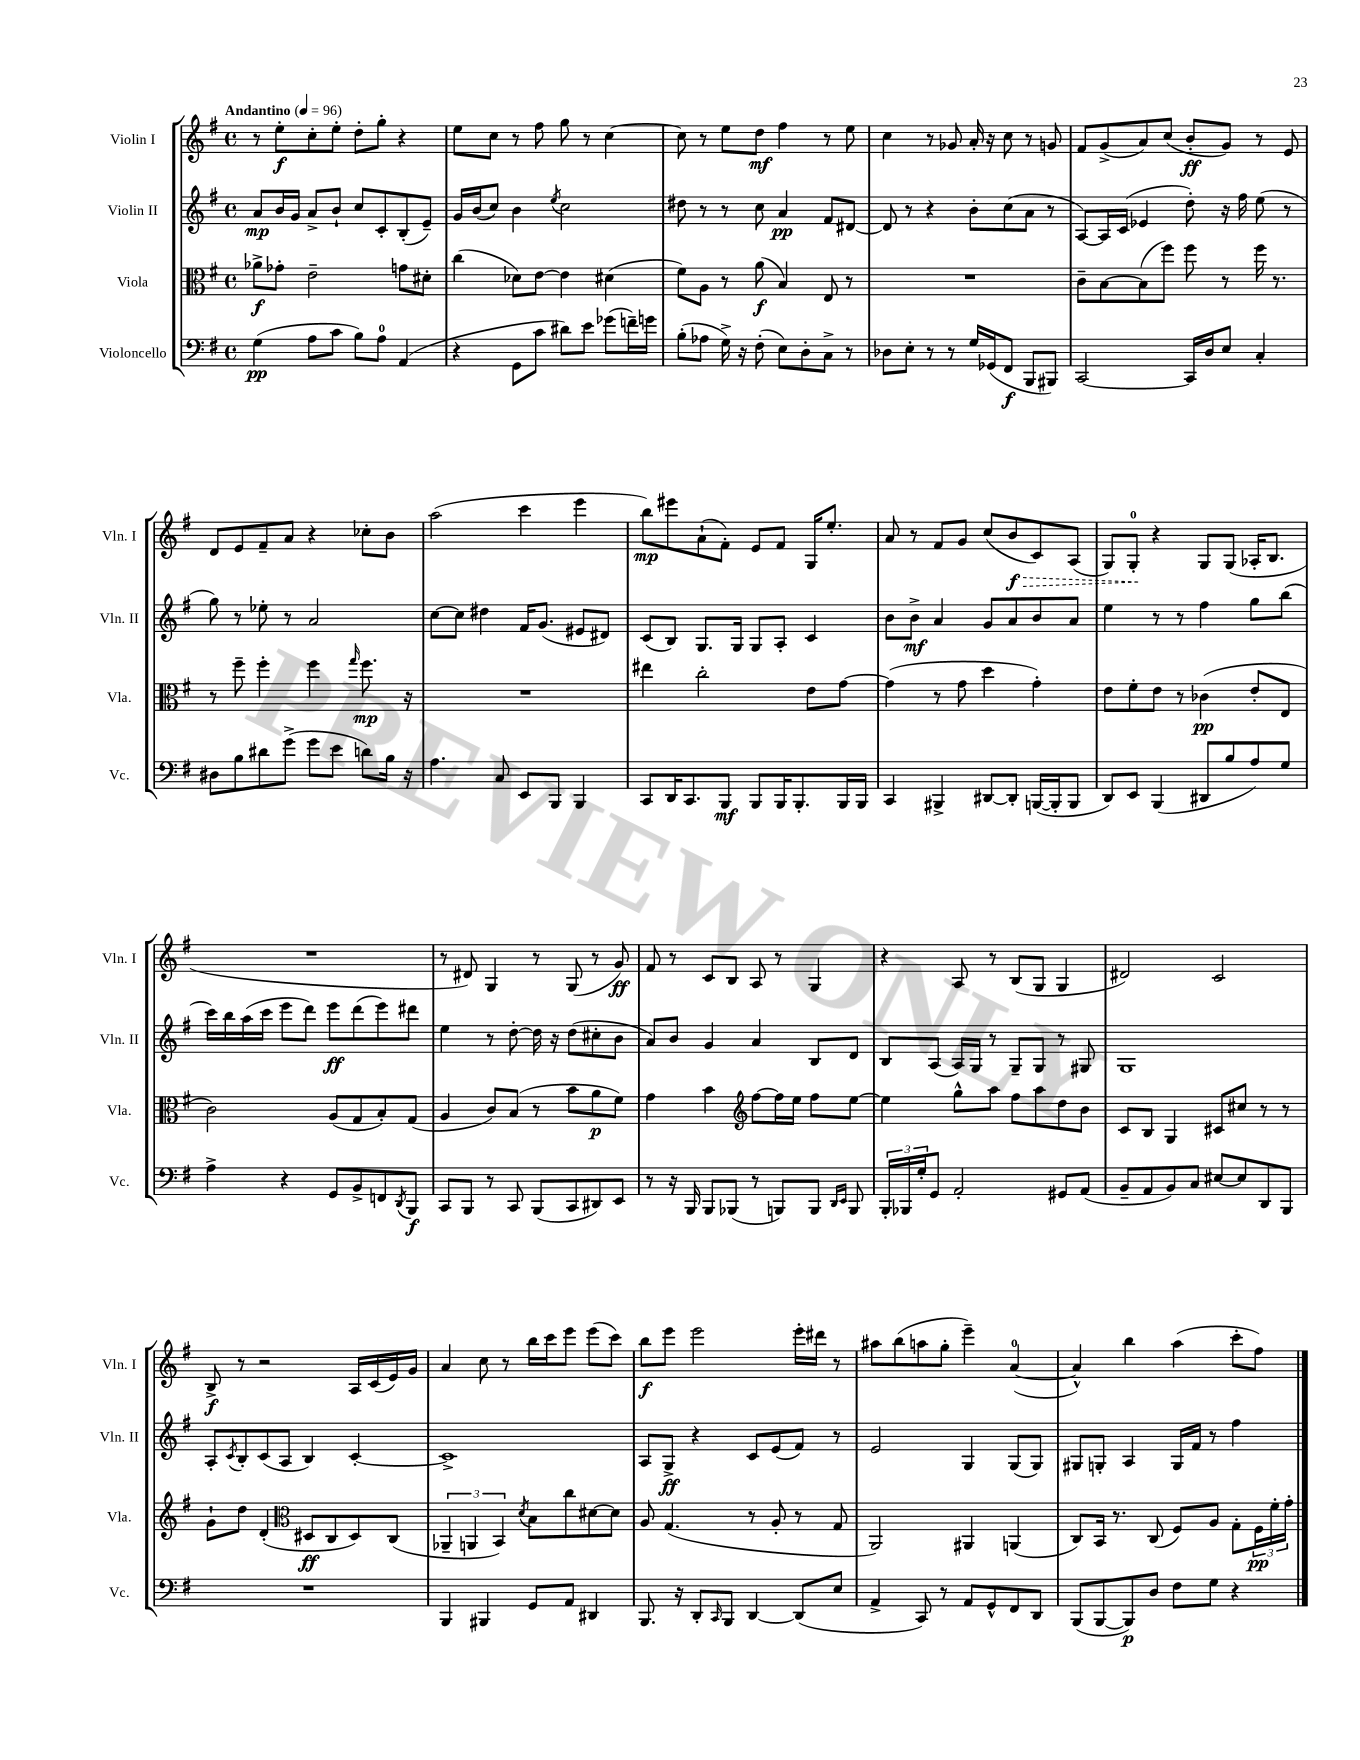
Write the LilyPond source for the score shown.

<<
\new StaffGroup <<
\new Staff = "s0" \with { instrumentName = "Violin I" shortInstrumentName = "Vln. I" } {
    \clef treble \key g \major \defaultTimeSignature \time 4/4 \tempo "Andantino" 4 = 96
    r8 e''8-.\f c''8-. e''8-. d''8-. g''8-. r4 |
    e''8 c''8 r8 fis''8 g''8 r8 c''4~ |
    c''8 r8 e''8 d''8\mf fis''4 r8 e''8 |
    c''4 r8 ges'8 a'16-. r16 c''8 r8 g'8 |
    fis'8 g'8->( a'8) c''8( b'8-.\ff g'8) r8 e'8 |
    d'8 e'8 fis'8-- a'8 r4 ces''8-. b'8 |
    a''2( c'''4 e'''4 |
    b''8\mp) eis'''8 a'8-!( fis'8-.) e'8 fis'8 g16 e''8.-. |
    a'8 r8 fis'8 g'8 c''8( \once \override Hairpin.style = #'dashed-line b'8\f\> c'8) a8( |
    g8) g8-0-.\! r4 g8 g8( aes16-. b8. |
    R1 |
    r8 dis'8) g4 r8 g8( r8 g'8\ff) |
    fis'8 r8 c'8 b8 a8 r8 g4 |
    r4 a8 r8 b8( g8 g4 |
    dis'2) c'2 |
    b8->\f r8 r2 a16 c'16( e'16) g'16 |
    a'4 c''8 r8 b''16 c'''16 e'''8 e'''8( c'''8) |
    b''8\f e'''8 e'''2 e'''16-. dis'''16 r8 |
    ais''8 b''8( a''8 g''8-. e'''4--) a'4-0~( |
    a'4-^) b''4 a''4( c'''8-. fis''8) \bar "|." |
}
\new Staff = "s1" \with { instrumentName = "Violin II" shortInstrumentName = "Vln. II" } {
    \clef treble \key g \major \defaultTimeSignature \time 4/4
    a'8\mp b'16 g'16 a'8-> b'8-! c''8 c'8-. b8-.( e'8--) |
    g'16 b'16( c''8) b'4 \acciaccatura { e''8 } c''2 |
    dis''8 r8 r8 c''8 a'4\pp fis'8 dis'8~ |
    dis'8 r8 r4 b'8-. c''8( a'8 r8 |
    a8~) a16 c'16( ees'4 d''8-.) r16 fis''16 e''8( r8 |
    g''8) r8 ees''8-. r8 a'2 |
    c''8~ c''8 dis''4 fis'16 g'8.( eis'8 dis'8) |
    c'8( b8) g8. g16 g8 a8-. c'4 |
    b'8 b'8->\mf a'4 g'8 a'8 b'8 a'8 |
    e''4 r8 r8 fis''4 g''8 b''8( |
    c'''16) b''16 a''16( c'''16 e'''8 d'''8) e'''8\ff d'''8( e'''8) dis'''8 |
    e''4 r8 d''8~-. d''16 r16 d''8( cis''8-. b'8 |
    a'8) b'8 g'4 a'4 b8 d'8 |
    b8 a8( a16) g16 r8 g8-- g8 r8 gis8 |
    g1 |
    a8-. \acciaccatura { c'8 } b8-. c'8( a8 b4) c'4~-. |
    c'1-> |
    a8 g8->\ff r4 c'8 e'8( fis'8) r8 |
    e'2 g4 g8( g8) |
    gis8 g8-. a4 g16 fis'16 r8 fis''4 \bar "|." |
}
\new Staff = "s2" \with { instrumentName = "Viola" shortInstrumentName = "Vla." } {
    \clef alto \key g \major \defaultTimeSignature \time 4/4
    aes'8->\f ges'8-. e'2-- g'8 dis'8-. |
    c''4( des'8) e'8~ e'4 dis'4( |
    fis'8) a8 r8 a'8\f( b4) e8 r8 |
    R1 |
    c'8-- b8~ b8( fis''8) fis''8 r8 fis''16 r8. |
    r8 fis''8-- fis''4-. fis''4 \grace { g''16 } fis''8.\mp r16 |
    R1 |
    eis''4 c''2-. e'8 g'8~ |
    g'4( r8 g'8 d''4 g'4-.) |
    e'8 fis'8-. e'8 r8 ces'4\pp( e'8-. e8 |
    c'2) a8( g8 b8-.) g8( |
    a4 c'8) b8( r8 b'8 a'8\p fis'8) |
    g'4 b'4 \clef treble fis''8~ fis''16 e''16 fis''8 e''8~ |
    e''4 g''8-^ a''8 fis''8 a''8 d''8 b'8 |
    c'8 b8 g4 cis'8 cis''8 r8 r8 |
    g'8-! d''8 d'4-.( \clef alto dis8\ff c8 dis8) c8( |
    \tuplet 3/2 { aes,4-- a,4 b,4) } \acciaccatura { d'8 } b8 c''8 dis'8~ dis'8 |
    a8 g4.( r8 a8-. r8 g8 |
    a,2) ais,4 a,4( |
    c8) b,16 r8. c8( fis8) a8 g8-. \tuplet 3/2 { fis16\pp fis'16-. g'16-. } \bar "|." |
}
\new Staff = "s3" \with { instrumentName = "Violoncello" shortInstrumentName = "Vc." } {
    \clef bass \key g \major \defaultTimeSignature \time 4/4
    g4\pp( a8 c'8 b8) a8-0 a,4( |
    r4 g,8 c'8 dis'8) e'8 ges'8( f'16--) g'16 |
    b8-.( aes8 g16->) r16 fis8-.( e8) d8-. c8-> r8 |
    des8 e8-. r8 r8 g16 ges,16( fis,8\f b,,8 bis,,8) |
    c,2~ c,16 d16 e8 c4-. |
    dis8 b8 dis'8 g'8->( g'8 e'8 d'8) b16 r16 |
    a4. c8 e,8 b,,8 b,,4 |
    c,8 d,16 c,8. b,,8\mf b,,8 b,,16 b,,8.-. b,,16 b,,16 |
    c,4 bis,,4-> dis,8~ dis,8-. b,,16~( b,,16-. b,,8 |
    d,8) e,8 b,,4( dis,8 b8 a8) g8 |
    a4-> r4 g,8 b,8-> f,8 \acciaccatura { d,8 } b,,8\f |
    c,8 b,,8 r8 c,8 b,,8( c,8 dis,8) e,8 |
    r8 r16 b,,16 b,,8 bes,,8( r8 b,,8) b,,8 \grace { d,16 e,16 } b,,8 |
    \tuplet 3/2 { b,,16-. bes,,16 g16-. } g,8 a,2-. gis,8 a,8( |
    b,8-- a,8 b,8) c8 eis8~ eis8 d,8 b,,8 |
    R1 |
    b,,4 bis,,4 g,8 a,8 dis,4 |
    b,,8. r16 d,8-. \grace { c,16 } b,,8 d,4~ d,8( e8 |
    a,4-> c,8) r8 a,8 g,8-^ fis,8 d,8 |
    b,,8( b,,8~ b,,8\p) d8 fis8 g8 r4 \bar "|." |
}
>>
>>
\layout { \context { \Score \remove "Bar_number_engraver" } }
